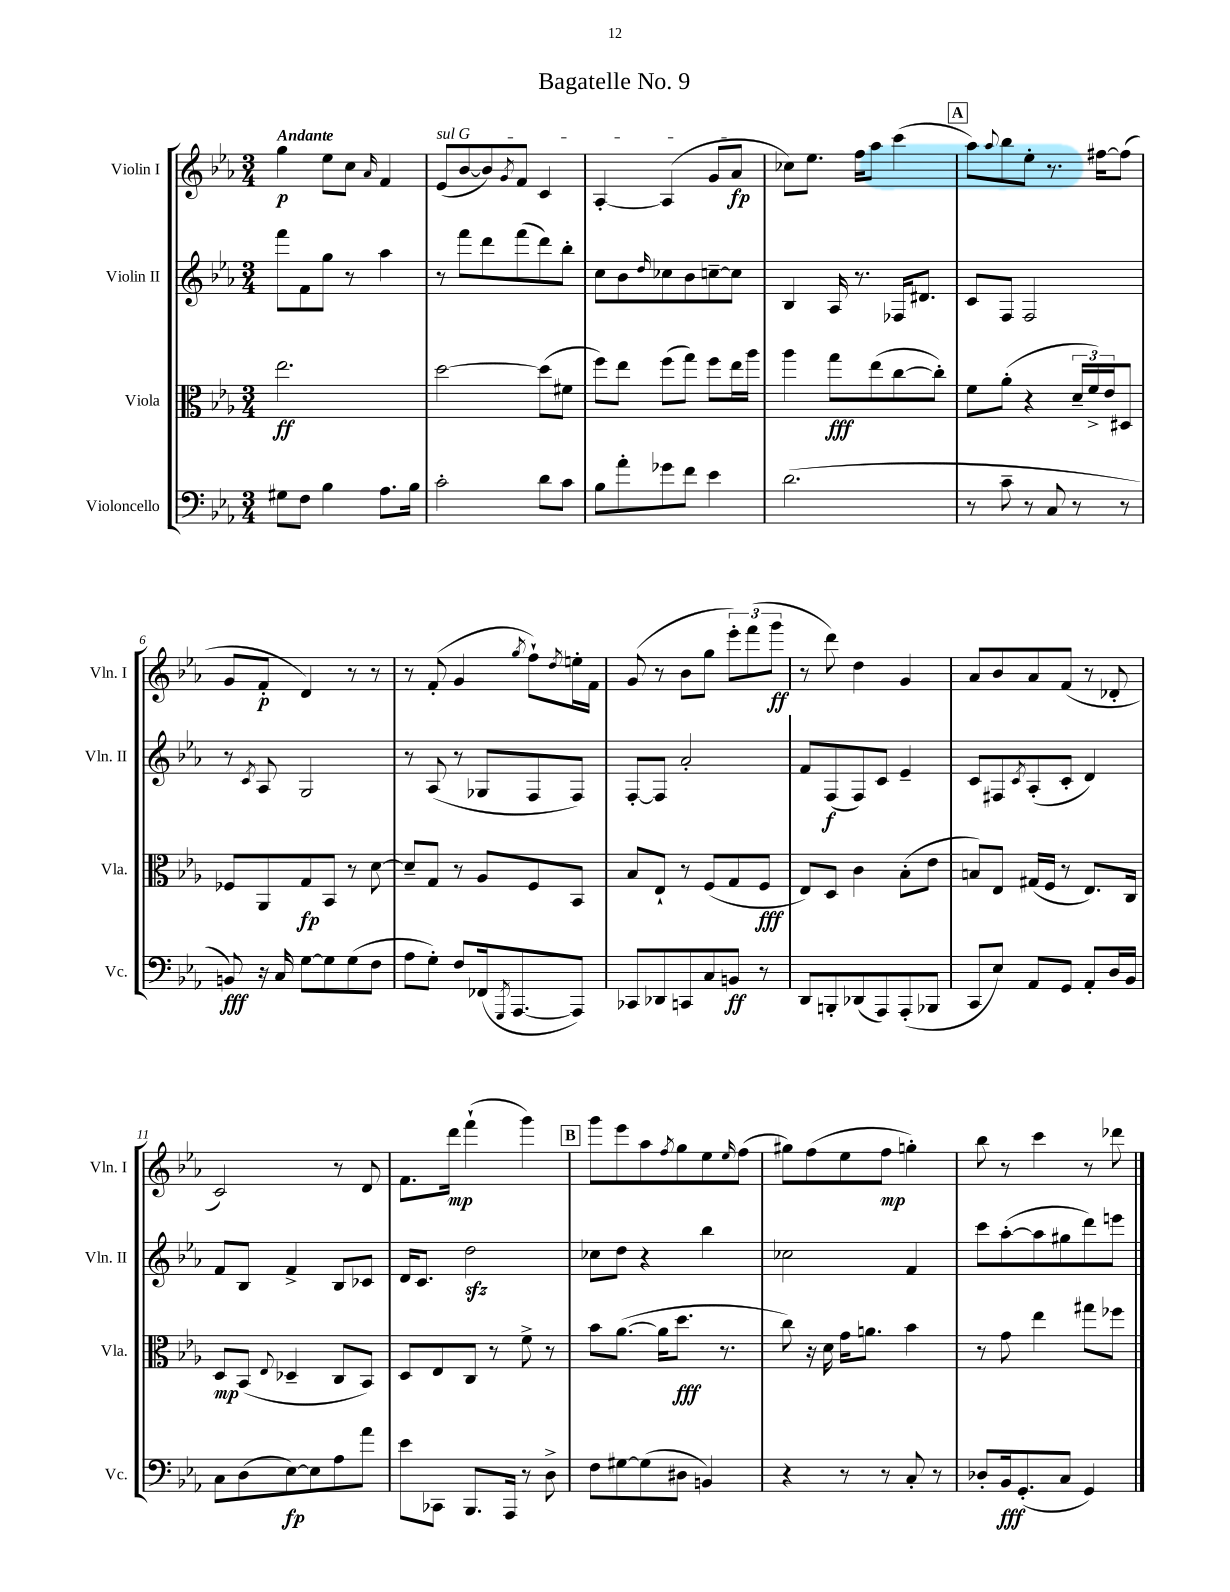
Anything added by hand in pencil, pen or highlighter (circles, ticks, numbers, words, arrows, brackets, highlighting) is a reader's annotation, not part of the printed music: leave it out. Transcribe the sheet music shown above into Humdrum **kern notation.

**kern	**dynam	**kern	**dynam	**kern	**dynam	**kern	**dynam
*part4	*part4	*part3	*part3	*part2	*part2	*part1	*part1
*staff4	*staff4	*staff3	*staff3	*staff2	*staff2	*staff1	*staff1
*I"Violoncello	*	*I"Viola	*	*I"Violin II	*	*I"Violin I	*
*I'Vc.	*	*I'Vla.	*	*I'Vln. II	*	*I'Vln. I	*
*clefF4	*	*clefC3	*	*clefG2	*	*clefG2	*
*k[b-e-a-]	*	*k[b-e-a-]	*	*k[b-e-a-]	*	*k[b-e-a-]	*
*M3/4	*	*M3/4	*	*M3/4	*	*M3/4	*
=1	=1	=1	=1	=1	=1	=1	=1
!	!	!	!	!	!	!LO:TX:a:B:t=Andante	!
8G#X\L	.	2.ee-\	ff	8fff\L	.	4gg\	p
8F\J	.	.	.	8f\	.	.	.
4B-\	.	.	.	8gg\J	.	8ee-\L	.
.	.	.	.	8r	.	8cc\J	.
.	.	.	.	.	.	16qqa-/	.
8.A-\L	.	.	.	4aa-\	.	4f/	.
16B-\Jk	.	.	.	.	.	.	.
=2	=2	=2	=2	=2	=2	=2	=2
!	!	!	!	!	!	!LO:TX:a:i:t=sul G	!
2c'\	.	[2dd\	.	8r	.	(8e-/L	.
.	.	.	.	8fff\L	.	[8b-/	.
.	.	.	.	8ddd\	.	8b-/])	.
.	.	.	.	.	.	8qg/	.
.	.	.	.	(8fff\	.	8f/J	.
8d\L	.	(8dd\L]	.	8ddd\)	.	4c/	.
8c\J	.	8f#X\J	.	8bb-'\J	.	.	.
=3	=3	=3	=3	=3	=3	=3	=3
8B-\L	.	8ff\L)	.	8cc\L	.	[4A-'/	.
8a-'\	.	8ee-\J	.	8b-\	.	.	.
.	.	.	.	16qqdd/	.	.	.
8g-X\	.	(8ff\L	.	8cc-X\	.	(4A-/]	.
8f\J	.	8gg\J)	.	8b-\	.	.	.
4e-\	.	8ff\L	.	[8ccn~\	.	8g/L	.
.	.	16ee-\L	.	8cc\J]	.	8a-/J	fp
.	.	16aa-\JJ	.	.	.	.	.
=4	=4	=4	=4	=4	=4	=4	=4
(2.d\	.	4aa-\	.	4B-/	.	8cc-X\L)	.
.	.	.	.	.	.	8.ee-\J	.
.	.	8gg\L	fff	16A-/	.	.	.
.	.	.	.	8.r	.	16ff\KL	.
.	.	(8ee-\	.	.	.	8aa-\J	.
.	.	[8cc\	.	16F-X/KL	.	(4ccc\	.
.	.	.	.	8.d#X/J	.	.	.
.	.	8cc'\J])	.	.	.	.	.
!!LO:REH:place=s1:t=A
=5	=5	=5	=5	=5	=5	=5	=5
8r	.	8f\L	.	8c/L	.	8aa-\L)	.
.	.	.	.	.	.	8qqaa-/	.
8c~\	.	(8a-'\J	.	8F/J	.	8bb-\	.
8r	.	4r	.	2F/	.	8ee-'\J	.
8C/	.	.	.	.	.	8.r	.
8r	.	24d~/LL	.	.	.	.	.
.	.	24f^/)	.	.	.	.	.
.	.	.	.	.	.	[16ff#X\KL	.
.	.	24e-/J	.	.	.	.	.
8r	.	8D#X/J	.	.	.	(8ff#\J]	.
!!LO:LB:g=z
=6	=6	=6	=6	=6	=6	=6	=6
8BBn/)	fff	8F-X/L	.	8r	.	8g/L	.
.	.	.	.	8qc/	.	.	.
16r	.	8AA-/	.	8A-/	.	8f'/J	p
16C/	.	.	.	.	.	.	.
[8G\L	.	8G/	fp	2G/	.	4d/)	.
8G\]	.	8BB-/J	.	.	.	.	.
(8G\	.	8r	.	.	.	8r	.
8F\J	.	[8d\	.	.	.	8r	.
=7	=7	=7	=7	=7	=7	=7	=7
8A-\L	.	8d~/L]	.	8r	.	8r	.
8G'\J)	.	8G/J	.	(8A-/	.	(8f'/	.
8F/L	.	8r	.	8r	.	4g/	.
(16FF-X/k	.	8A-/L	.	8G-X/L	.	.	.
8qGGG/	.	.	.	.	.	.	.
[8.AAA-/	.	.	.	.	.	.	.
.	.	.	.	.	.	8qgg/	.
.	.	8F/	.	8F/	.	8ff`\L)	.
.	.	.	.	.	.	8qdd/	.
8AAA-/J])	.	8BB-/J	.	8F/J)	.	16een'\L	.
.	.	.	.	.	.	16f\JJ	.
=8	=8	=8	=8	=8	=8	=8	=8
8CC-X/L	.	8B-/L	.	[8F'/L	.	(8g/	.
8DD-X/	.	8E-`/J	.	8F/J]	.	8r	.
8CCn/	.	8r	.	2a-'/	.	8b-\L	.
8C/	.	(8F/L	.	.	.	8gg\J	.
8BBn/J	ff	8G/	.	.	.	12eee-'\L)	.
.	.	.	.	.	.	(12fff\	.
8r	.	8F/J	fff	.	.	.	.
.	.	.	.	.	.	12ggg\J	ff
=9	=9	=9	=9	=9	=9	=9	=9
8DD/L	.	8E-/L)	.	8f/L	.	8r	.
8BBBn'/	.	8D/J	.	(8F/	f	8ddd\)	.
(8DD-X/	.	4c\	.	8F/)	.	4dd\	.
8AAA-/)	.	.	.	8c/J	.	.	.
(8AAA-'/	.	(8B-'\L	.	4e-~/	.	4g/	.
8BBB-X/J	.	8e-\J	.	.	.	.	.
=10	=10	=10	=10	=10	=10	=10	=10
8CC/L	.	8Bn/L)	.	8c/L	.	8a-/L	.
8E-/J)	.	8E-/J	.	8F#X/	.	8b-/	.
.	.	.	.	8qc/	.	.	.
8AA-/L	.	(16G#X/LL	.	(8A-'/	.	8a-/	.
.	.	16F/JJ	.	.	.	.	.
8GG/J	.	8r	.	8c'/J	.	(8f/J	.
8AA-'/L	.	8.E-/L)	.	4d/)	.	8r	.
16D/L	.	.	.	.	.	8d-X'/	.
16BB-/JJ	.	16C/Jk	.	.	.	.	.
!!LO:LB:g=z
=11	=11	=11	=11	=11	=11	=11	=11
8C\L	.	8D/L	mp	8f/L	.	2c/)	.
(8D\	.	(8BB-/J	.	8B-/J	.	.	.
.	.	8qqE-/	.	.	.	.	.
[8E-\)	fp	4D-X~/	.	4f^/	.	.	.
8E-\]	.	.	.	.	.	.	.
8A-\	.	8C/L	.	8B-/L	.	8r	.
8a-\J	.	8BB-/J)	.	8c-X/J	.	8d/	.
=12	=12	=12	=12	=12	=12	=12	=12
8e-\L	.	8D/L	.	16d/KL	.	8.f\L	.
.	.	.	.	8.c/J	.	.	.
8CC-X\J	.	8E-/	.	.	.	.	.
.	.	.	.	.	.	16ddd\Jk	mp
8.BBB-/L	.	8C/J	.	2ddzz\	.	(4fff`\	.
.	.	8r	.	.	.	.	.
16AAA-/Jk	.	.	.	.	.	.	.
8r	.	8f^\	.	.	.	4ggg\)	.
8D^\	.	8r	.	.	.	.	.
!!LO:REH:place=s1:t=B
=13	=13	=13	=13	=13	=13	=13	=13
8F\L	.	8b-\L	.	8cc-X\L	.	8ggg\L	.
[8G#X\	.	([8.a-\J	.	8dd\J	.	8eee-\	.
(8G#\]	.	.	.	4r	.	8aa-\	.
.	.	16a-\KL]	.	.	.	.	.
.	.	.	.	.	.	8qff/	.
8D#X\J	.	8.dd\J	fff	.	.	8gg\	.
4BBn/)	.	.	.	4bb-\	.	8ee-\	.
.	.	8.r	.	.	.	.	.
.	.	.	.	.	.	16qqee-/	.
.	.	.	.	.	.	(8ff\J	.
=14	=14	=14	=14	=14	=14	=14	=14
4r	.	8cc\)	.	2cc-X\	.	8gg#X\L)	.
.	.	16r	.	.	.	(8ff\	.
.	.	16d\	.	.	.	.	.
8r	.	16g\KL	.	.	.	8ee-\	.
.	.	8.an\J	.	.	.	.	.
8r	.	.	.	.	.	8ff\J	mp
8C'/	.	4b-\	.	4f/	.	4ggn'\)	.
8r	.	.	.	.	.	.	.
=15	=15	=15	=15	=15	=15	=15	=15
8D-X'/L	.	8r	.	8ccc\L	.	8bb-\	.
16BB-/k	fff	8g\	.	([8aa-'\	.	8r	.
(8.GG'/	.	.	.	.	.	.	.
.	.	4ee-\	.	8aa-\]	.	4ccc\	.
8C/J	.	.	.	8gg#X\	.	.	.
4GG/)	.	8gg#X\L	.	8ddd\)	.	8r	.
.	.	8ff-X\J	.	8eeen\J	.	8ddd-X\	.
==	==	==	==	==	==	==	==
*-	*-	*-	*-	*-	*-	*-	*-
